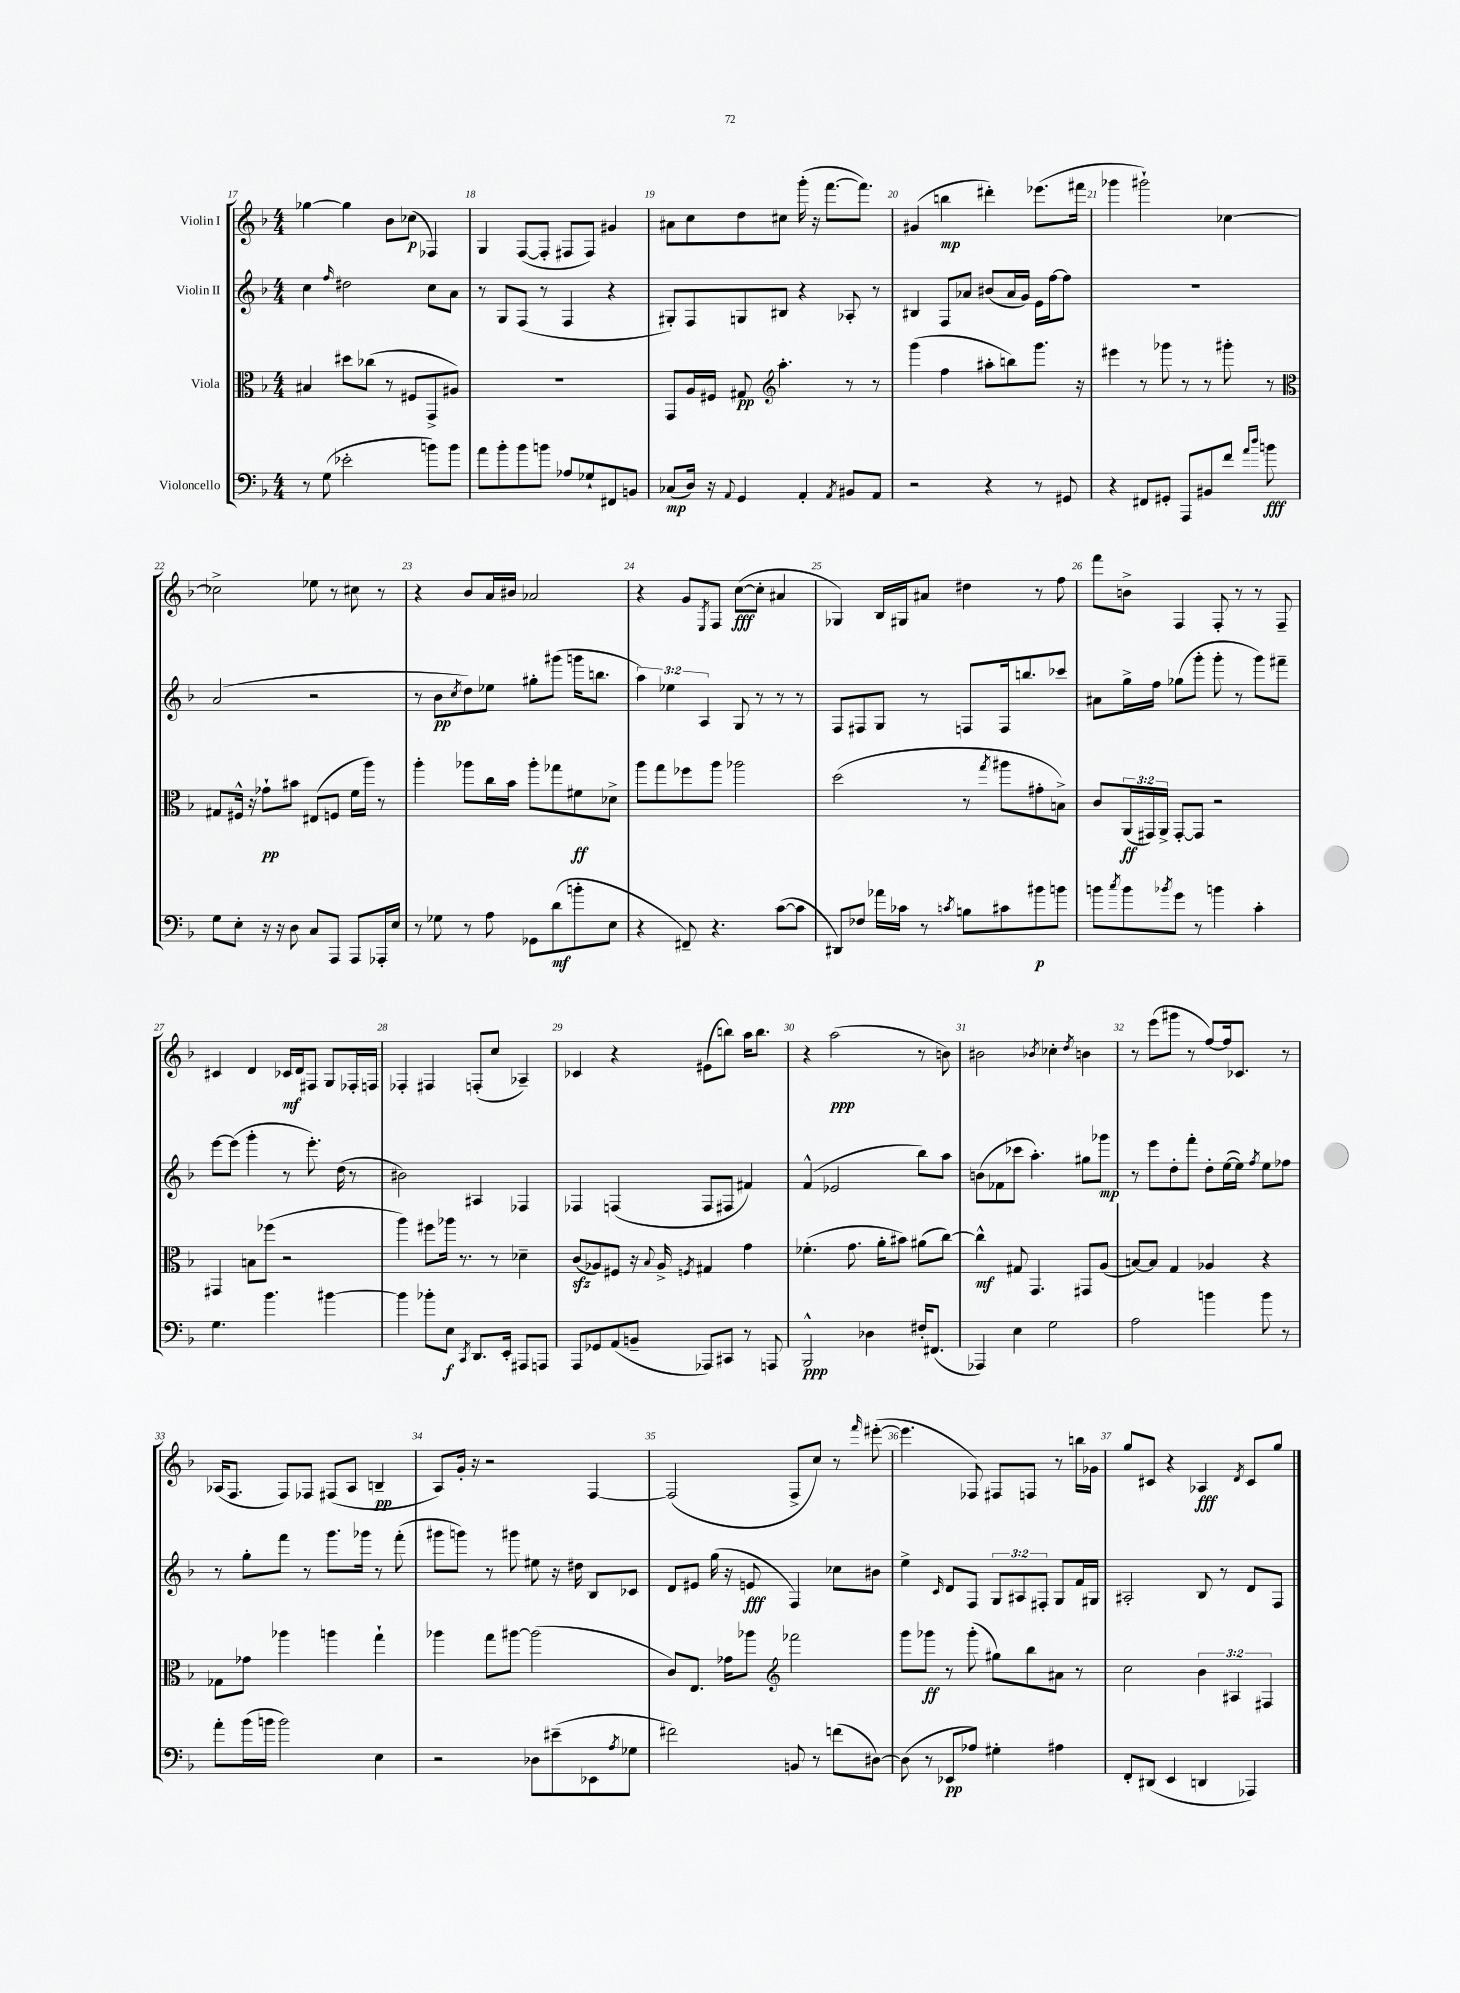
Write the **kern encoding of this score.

**kern	**dynam	**kern	**dynam	**kern	**dynam	**kern	**dynam
*part4	*part4	*part3	*part3	*part2	*part2	*part1	*part1
*staff4	*staff4	*staff3	*staff3	*staff2	*staff2	*staff1	*staff1
*I"Violoncello	*	*I"Viola	*	*I"Violin II	*	*I"Violin I	*
*clefF4	*	*clefC3	*	*clefG2	*	*clefG2	*
*k[b-]	*	*k[b-]	*	*k[b-]	*	*k[b-]	*
*M4/4	*	*M4/4	*	*M4/4	*	*M4/4	*
=17	=17	=17	=17	=17	=17	=17	=17
8r	.	4B#X/	.	4cc\	.	[4gg-X\	.
(8G\	.	.	.	.	.	.	.
.	.	.	.	16qqff/	.	.	.
2e-X'\	.	8dd#X\L	.	2dd#X\	.	4gg-\]	.
.	.	(8cc-X\J	.	.	.	.	.
.	.	8r	.	.	.	8b-\L	.
.	.	8F#X/L	.	.	.	(8cc-X\J	p
8bn\L)	.	8GG^/	.	8cc\L	.	4F-X/)	.
8b\J	.	8A#X/J)	.	8a\J	.	.	.
=18	=18	=18	=18	=18	=18	=18	=18
8a\L	.	1r	.	8r	.	4G/	.
8b-'\	.	.	.	8G/L	.	.	.
8b-\	.	.	.	(8F/J	.	([8F/L	.
8bn\J	.	.	.	8r	.	8F'/J]	.
8A-X/L	.	.	.	4F/	.	8F#X/L	.
8G-X`/	.	.	.	.	.	8F#/J)	.
8FF#X/	.	.	.	4r	.	4g#X/	.
8BBn/J	.	.	.	.	.	.	.
=19	=19	=19	=19	=19	=19	=19	=19
(8C-X/L	mp	8GG/L	.	8G#X'/L)	.	8a#X\L	.
16D/Jk)	.	16A/L	.	8F/	.	8cc\	.
16r	.	16F#X/JJ	.	.	.	.	.
8qqAA/	.	.	.	.	.	.	.
4GG/	.	8G#X/	pp	8Gn/	.	8dd\	.
*	*	*clefG2	*	*	*	*	*
.	.	4.aa'\	.	8B#X/J	.	8cc#X\J	.
4AA'/	.	.	.	4r	.	(16ggg'\	.
.	.	.	.	.	.	16r	.
.	.	.	.	.	.	[8.fff\L	.
8qAA/	.	.	.	.	.	.	.
8BB#X/L	.	8r	.	8A-X'/	.	.	.
.	.	.	.	.	.	8.fff\J])	.
8AA/J	.	8r	.	8r	.	.	.
=20	=20	=20	=20	=20	=20	=20	=20
2r	.	(4ggg\	.	4B#X/	.	(4g#X/	.
.	.	4ff\	.	8F/L	.	4bbn\	mp
.	.	.	.	8a-X/J	.	.	.
4r	.	8aa#X'\L	.	(8b#X/L	.	4ddd#X'\)	.
.	.	8bbn\)	.	16a-/L	.	.	.
.	.	.	.	16g/JJ)	.	.	.
8r	.	8.ggg\J	.	16e\LL	.	(8.eee-X\L	.
.	.	.	.	[16ff\J	.	.	.
8GG#X/	.	.	.	8ff\J]	.	.	.
.	.	16r	.	.	.	16fff#X\Jk	.
=21	=21	=21	=21	=21	=21	=21	=21
4r	.	4eee#X\	.	1r	.	4ggg-X\	.
8FF#X/L	.	8r	.	.	.	2ggg#X`\)	.
8GG#X'/J	.	8ggg-X\	.	.	.	.	.
8AAA/L	.	8r	.	.	.	.	.
8BB#X/	.	8r	.	.	.	.	.
8f/J	.	8ggg#X'\	.	.	.	[4cc-X\	.
16qqa/LL	.	.	.	.	.	.	.
16qqdd/JJ	.	.	.	.	.	.	.
8bn\	fff	8r	.	.	.	.	.
!!LO:LB:g=z
=22	=22	=22	=22	=22	=22	=22	=22
*	*	*clefC3	*	*	*	*	*
8G\L	.	8G#X/L	.	(2a/	.	2cc-X^\]	.
8E'\J	.	16F#X^^/Jk	.	.	.	.	.
.	.	16r	.	.	.	.	.
16r	.	8g-X`\L	pp	.	.	.	.
16r	.	.	.	.	.	.	.
8D\	.	8b#X\J	.	.	.	.	.
8C/L	.	(8E#X/L	.	2r	.	8ee-X\	.
8AAA/J	.	8Fn/J	.	.	.	8r	.
8AAA/L	.	16f\LL	.	.	.	8cc#X\	.
.	.	16aa\JJ)	.	.	.	.	.
16AAA-X'/L	.	8r	.	.	.	8r	.
16E/JJ	.	.	.	.	.	.	.
=23	=23	=23	=23	=23	=23	=23	=23
8r	.	4aa'\	.	8r	.	4r	.
8G-X\	.	.	.	8b-\L	pp	.	.
.	.	.	.	8qcc/	.	.	.
8r	.	8aa-X\L	.	8dd\)	.	8b-/L	.
8A\	.	16cc\L	.	8ee-X\J	.	16a/L	.
.	.	16b-\JJ	.	.	.	16b#X/JJ	.
8GG-X\L	.	8aa-'\L	.	8gg#X'\L	.	2a-X/	.
(8d\	mf	8gg-X\	.	(8ggg#X\J	.	.	.
8bn'\	.	8f#X\	ff	16gggn\KL	.	.	.
.	.	.	.	8.bbn\J	.	.	.
8E\J	.	8d-X^\J	.	.	.	.	.
=24	=24	=24	=24	=24	=24	=24	=24
4r	.	8aa\L	.	6aa\)	.	4r	.
.	.	8gg\	.	.	.	.	.
.	.	.	.	6ee-X\	.	.	.
8FF#X~/)	.	8ff-X\	.	.	.	8g/L	.
.	.	.	.	6A/	.	.	.
.	.	.	.	.	.	8qE/	.
4.r	.	8aa\J	.	.	.	8F/J	.
.	.	2aa-X\	.	8G/	.	([8cc\L	fff
.	.	.	.	8r	.	8cc'\J]	.
([8c\L	.	.	.	8r	.	4a#X/	.
8c\J]	.	.	.	8r	.	.	.
=25	=25	=25	=25	=25	=25	=25	=25
8DD#X/L)	.	(2dd\	.	8F/L	.	4G-X/)	.
8F-X/J	.	.	.	8F#X/	.	.	.
16a-X\LL	.	.	.	8G/J	.	16B-/LL	.
16c-X\JJ	.	.	.	.	.	16G#X/J	.
8r	.	.	.	8r	.	8a#X/J	.
8qcn/	.	.	.	.	.	.	.
8Bn\L	.	8r	.	8Fn/L	.	4dd#X\	.
.	.	8qgg/	.	.	.	.	.
8c#X\	.	8aa#X\L	.	16F/k	.	.	.
.	.	.	.	8.bbn/	.	.	.
8b#X\	p	8g#X'\	.	.	.	8r	.
8bn\J	.	8Bn^\J)	.	8ccc-X/J	.	8ff\	.
=26	=26	=26	=26	=26	=26	=26	=26
8bn\L	.	8c/L	.	8a#X\L	.	8fff\L	.
8qcc/	.	.	.	.	.	.	.
8b\	.	(24AA/L	ff	16gg^\L	.	8bn^\J	.
.	.	24GG#X/)	.	.	.	.	.
.	.	.	.	16ff\JJ	.	.	.
.	.	24AA^/JJ	.	.	.	.	.
8qb-X/	.	.	.	.	.	.	.
8g\J	.	[8GG#'/L	.	(8gg-X\L	.	4F/	.
8r	.	8GG#/J]	.	8ggg'\J	.	.	.
4bn\	.	2r	.	8ggg'\	.	8F'/	.
.	.	.	.	8r	.	8r	.
4c'\	.	.	.	8ggg\L)	.	8r	.
.	.	.	.	8fff#X~\J	.	8F~/	.
!!LO:LB:g=z
=27	=27	=27	=27	=27	=27	=27	=27
4.G\	.	4GG#X/	.	[8eee\L	.	4c#X/	.
.	.	.	.	(8eee\J]	.	.	.
.	.	8Bn\L	.	4ggg'\	.	4d/	.
4.b-\	.	(8ff-X\J	.	.	.	.	.
.	.	2r	.	8r	.	16c-X/LL	mf
.	.	.	.	.	.	16d/J	.
.	.	.	.	8.eee'\)	.	8F#X/J	.
[4b#X\	.	.	.	.	.	8G/L	.
.	.	.	.	(16dd\	.	.	.
.	.	.	.	8r	.	16F-X'/L	.
.	.	.	.	.	.	16Fn/JJ	.
=28	=28	=28	=28	=28	=28	=28	=28
4b#\]	.	4aa\)	.	2b#X\)	.	4F-X'/	.
8b-X'\L	.	8ff#X\L	.	.	.	4F#X/	.
8E\J	f	16aa-X\Jk	.	.	.	.	.
.	.	8.r	.	.	.	.	.
8qCC/	.	.	.	.	.	.	.
8.DD/L	.	.	.	4A#X/	.	(8Fn'/L	.
.	.	8r	.	.	.	8cc/J	.
16EE'/Jk	.	.	.	.	.	.	.
8AAA#X/L	.	4d-X~\	.	4F-X/	.	4A-X~/)	.
8AAAn/J	.	.	.	.	.	.	.
=29	=29	=29	=29	=29	=29	=29	=29
8AAA/L	.	(8czz/L	.	4F-X/	.	4c-X/	.
8GG-X/	.	8A-X/)	.	.	.	.	.
(8AA/	.	8F#X/J	.	(4Fn/	.	4r	.
8BBn~/J	.	16r	.	.	.	.	.
.	.	8qqB-/	.	.	.	.	.
.	.	16A-^/	.	.	.	.	.
.	.	8qFn/	.	.	.	.	.
8AAA-X/L)	.	4G#X/	.	8F/L	.	(8e#X\L	.
8CC#X/J	.	.	.	8F#X/J	.	8bbn\J)	.
8r	.	4g\	.	4f#X/)	.	16aa\KL	.
.	.	.	.	.	.	8.bb\J	.
8AAAn/	.	.	.	.	.	.	.
=30	=30	=30	=30	=30	=30	=30	=30
2BBB-^^/	ppp	(4.f-X'\	.	(4f^^/	.	4r	.
.	.	.	.	2e-X/	.	(2aa\	ppp
.	.	8.g\	.	.	.	.	.
4D-X\	.	.	.	.	.	.	.
.	.	16a'\KL	.	.	.	.	.
.	.	8b#X\J)	.	.	.	.	.
16F#X'/KL	.	(8a#X\L	.	8bb-\L)	.	8r	.
(8.FF#X/J	.	.	.	.	.	.	.
.	.	[8cc\J)	.	8aa\J	.	8bn\)	.
=31	=31	=31	=31	=31	=31	=31	=31
4AAA-X/)	.	4cc^^\]	mf	(8bn\L	.	2b#X\	.
.	.	.	.	8f-X\	.	.	.
4E\	.	8G#X/	.	8ccc-X\J	.	.	.
.	.	4.GG/	.	4.aa'\)	.	.	.
.	.	.	.	.	.	8qb-X/	.
2G\	.	.	.	.	.	4cc-X'\	.
.	.	.	.	.	.	8qdd/	.
.	.	8GG#X/L	.	8gg#X\L	.	4bn\	.
.	.	(8A/J	.	8ggg-X\J	mp	.	.
=32	=32	=32	=32	=32	=32	=32	=32
2A\	.	[8Bn/L)	.	8r	.	8r	.
.	.	8B/J]	.	8eee\L	.	(8eee\L	.
.	.	4G/	.	8dd'\	.	8ggg#X\J	.
.	.	.	.	8fff'\J	.	8r	.
4bn\	.	4A-X/	.	8dd'\L	.	[8ff/L)	.
.	.	.	.	([16ee\L	.	16ff/k]	.
.	.	.	.	16ee\JJ])	.	8.c-X/J	.
.	.	.	.	8qff/	.	.	.
8b\	.	4r	.	8ee\L	.	.	.
8r	.	.	.	8ff-X\J	.	8r	.
!!LO:LB:g=z
=33	=33	=33	=33	=33	=33	=33	=33
8a'\L	.	8G-X\L	.	8r	.	(16A-X/KL	.
.	.	.	.	.	.	8.F/J	.
(16b-\L	.	8g-X\J	.	8gg'\L	.	.	.
16bn\JJ	.	.	.	.	.	.	.
2b\)	.	4aa-X\	.	8fff\J	.	8F/L)	.
.	.	.	.	8r	.	8F-X/J	.
.	.	4aan\	.	8.ggg\L	.	(8F#X/L	.
.	.	.	.	.	.	8A-/J	.
.	.	.	.	16ggg-X\Jk	.	.	.
4E\	.	4gg`\	.	8r	.	4Bn~/	pp
.	.	.	.	(8fff'\	.	.	.
=34	=34	=34	=34	=34	=34	=34	=34
2r	.	4aa-X\	.	8ggg#X\L	.	8A/L)	.
.	.	.	.	8gggn\J)	.	16g'/Jk	.
.	.	.	.	.	.	16r	.
.	.	8gg\L	.	8r	.	2r	.
.	.	[8aa#X\J	.	8ggg#X\	.	.	.
8D-X\L	.	(2aa#\]	.	8ee#X\	.	.	.
(8e#X~\	.	.	.	16r	.	.	.
.	.	.	.	16dd#X\	.	.	.
8EE-X\	.	.	.	8B-/L	.	[4F/	.
8qA/	.	.	.	.	.	.	.
8G-X\J	.	.	.	8c-X/J	.	.	.
=35	=35	=35	=35	=35	=35	=35	=35
2f#X\)	.	8c/L)	.	8d/L	.	(2F/]	.
.	.	8.E/J	.	8e#X/J	.	.	.
.	.	.	.	(16gg\	.	.	.
.	.	16g-X\KL	.	16r	.	.	.
.	.	8aa-X\J	.	8en/	fff	.	.
*	*	*clefG2	*	*	*	*	*
8BBn/	.	2fff-X\	.	4F/)	.	8F^/L	.
8r	.	.	.	.	.	8cc/J)	.
(8fn\L	.	.	.	8cc-X\L	.	8r	.
.	.	.	.	.	.	16qqfff/	.
[8D#X\J)	.	.	.	8b#X\J	.	([8eee#X'\	.
=36	=36	=36	=36	=36	=36	=36	=36
(8D#\]	.	8ggg\L	.	4ee^\	.	4.eee#\]	.
8r	.	8ggg-X\J	ff	.	.	.	.
.	.	.	.	16qqc/	.	.	.
8EE-X/L	pp	8r	.	8d/L	.	.	.
8A-X/J)	.	(8ggg-'\	.	8F/J	.	8F-X/)	.
4G#X'\	.	8gg#X\L)	.	12G/L	.	8F#X/L	.
.	.	.	.	12A#X/	.	.	.
.	.	8bb-\	.	.	.	8Fn/J	.
.	.	.	.	12F#X'/J	.	.	.
4A#X\	.	8a#X\J	.	8G/L	.	8r	.
.	.	8r	.	16f/L	.	16bbn\LL	.
.	.	.	.	16G#X/JJ	.	16g-X\JJ	.
=37	=37	=37	=37	=37	=37	=37	=37
8FF'/L	.	2cc\	.	2A#X'/	.	8gg/L	.
(8DD#X/J	.	.	.	.	.	8c#X/J	.
4EE/	.	.	.	.	.	4r	.
4DDn/	.	6b-\	.	8B-/	.	4A-X/	fff
.	.	.	.	8r	.	.	.
.	.	6A#X/	.	.	.	.	.
.	.	.	.	.	.	8qd/	.
4AAA-X/)	.	.	.	8d/L	.	8c#/L	.
.	.	6F#X/	.	.	.	.	.
.	.	.	.	8F/J	.	8gg/J	.
==	==	==	==	==	==	==	==
*-	*-	*-	*-	*-	*-	*-	*-
